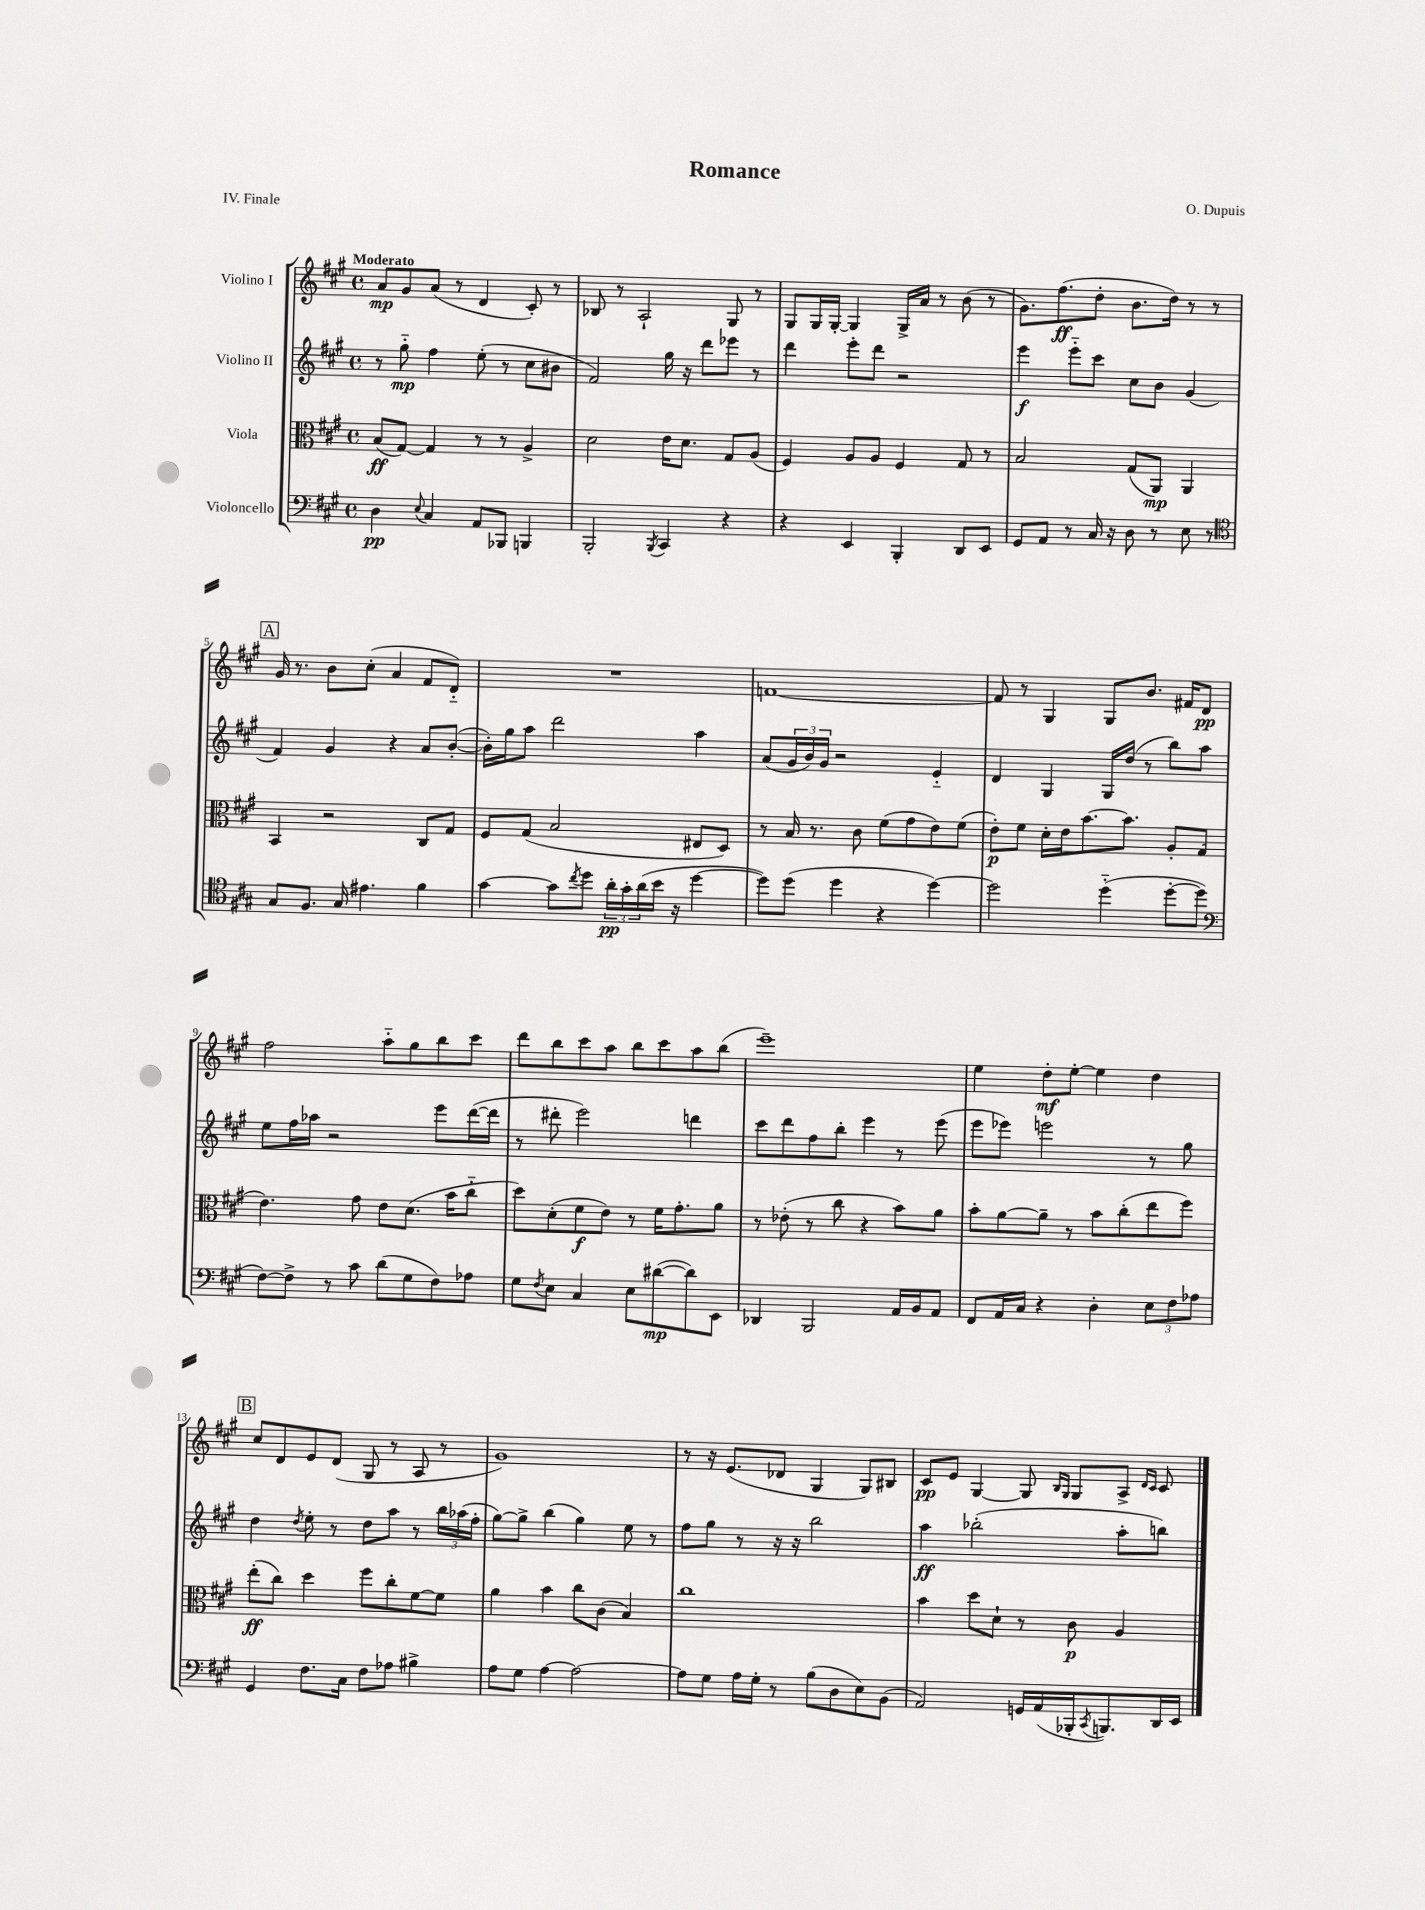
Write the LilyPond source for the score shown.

\header { title = "Romance" composer = "O. Dupuis" piece = "IV. Finale" }
<<
\new StaffGroup <<
\new Staff = "s0" \with { instrumentName = "Violino I" } {
    \clef treble \key a \major \defaultTimeSignature \time 4/4 \tempo "Moderato"
    a'8\mp gis'8 a'8( r8 d'4 cis'8-.) r8 |
    bes8 r8 a2-! gis8 r8 |
    gis8 gis16 gis16~-. gis4 gis16-> a'16 r8 b'8( r8 |
    gis'8.) fis''8.\ff( d''8-. b'8. d''16) r8 r8 |
    \mark \markup { \box "A" } gis'16 r8. b'8 cis''8-.( a'4 fis'8 d'8-_) |
    R1 |
    f'1~ |
    f'8 r8 gis4 gis8 b'8. fis'16 d'8\pp |
    fis''2 a''8-_ gis''8 b''8 cis'''8 |
    d'''8 b''8 cis'''8 a''8 b''8 cis'''8 a''8 b''8( |
    e'''1--) |
    e''4 d''8-.\mf e''8~-. e''4 d''4 |
    \mark \markup { \box "B" } cis''8 d'8 e'8 d'8( gis8 r8 a8 r8 |
    gis'1) |
    r8 r16 e'8.( des'8 gis4 gis8) bis8 |
    cis'8\pp e'8 gis4~ gis8 \grace { b16 gis16 } gis8 a8-> \grace { d'16 cis'16 } cis'8 \bar "|." |
}
\new Staff = "s1" \with { instrumentName = "Violino II" } {
    \clef treble \key a \major \defaultTimeSignature \time 4/4
    r8 gis''8-_\mp fis''4 e''8-.( r8 cis''8 bis'8 |
    fis'2) gis''16 r16 d'''8 ees'''8 r8 |
    d'''4 e'''8-. d'''8 r2 |
    e'''4\f e'''8-_ cis'''8 cis''8 b'8 gis'4( |
    \mark \markup { \box "A" } fis'4) gis'4 r4 a'8 b'8~-.( |
    b'16-.) gis''16 a''8 d'''2 a''4 |
    a'8( \tuplet 3/2 { gis'16 b'16) gis'16 } r2 e'4-_ |
    d'4 gis4 gis16 d''16( r8 b''8) a''8 |
    e''8 fis''16 aes''16 r2 e'''8 d'''16~( d'''16 |
    r8 dis'''8-. e'''2) d'''4 |
    cis'''8 d'''8 fis''8 b''8-. e'''4 r8 e'''8( |
    e'''8 ees'''8) e'''2 r8 gis''8 |
    \mark \markup { \box "B" } d''4 \acciaccatura { d''8 } e''8-. r8 d''8 a''8 r8 \tuplet 3/2 { b''16 aes''16( fis''16-. } |
    gis''8~) gis''8-> b''4( gis''4) e''8 r8 |
    fis''8 gis''8 r8 r16 r16 b''2 |
    a''4\ff bes''2-.( a''8-. b''8) \bar "|." |
}
\new Staff = "s2" \with { instrumentName = "Viola" } {
    \clef alto \key a \major \defaultTimeSignature \time 4/4
    b8\ff( gis8~) gis4 r8 r8 a4-> |
    d'2 e'16 d'8. gis8 a8( |
    fis4) a8 a8 fis4 gis8 r8 |
    b2 gis8( a,8\mp) a,4 |
    \mark \markup { \box "A" } b,4 r2 cis8 gis8 |
    fis8 gis8( b2 eis8 d8) |
    r8 b16 r8. cis'8 fis'8( gis'8 e'8) fis'8( |
    e'8-.\p) fis'8 d'16-. e'16 b'8.~ b'8. a8-. gis8( |
    e'4.) gis'8 e'8 d'8.( b'16 cis''8-_ |
    d''8) d'8-.( fis'8\f e'8) r8 fis'16 gis'8.-. a'8 |
    r8 ees'8-.( r8 cis''8 r4 b'8) a'8 |
    b'8-. a'8~ a'8-- r8 b'8 cis''8-.( e''8 fis''8) |
    \mark \markup { \box "B" } e''8-.\ff( cis''8) d''4 fis''8 cis''8-. fis'8~ fis'8 |
    a'4 b'4 cis''8 cis'8( b4) |
    cis''1 |
    b'4 d''8 d'8-! r8 cis'8\p a4 \bar "|." |
}
\new Staff = "s3" \with { instrumentName = "Violoncello" } {
    \clef bass \key a \major \defaultTimeSignature \time 4/4
    d4\pp \appoggiatura { e8 } cis4 a,8 bes,,8 b,,4 |
    b,,2-. \acciaccatura { b,,8 } cis,4 r4 |
    r4 e,4 b,,4-. d,8 e,8 |
    gis,8 a,8 r8 cis16 r16 d8 r8 e8 r8 |
    \mark \markup { \box "A" } \clef tenor gis8 fis8. gis16 eis'4. fis'4 |
    gis'4~ gis'8 \acciaccatura { cis''8 } d''8 \tuplet 3/2 { a'16-.\pp gis'16-. a'16( } b'16 r16 d''4~ |
    d''8) d''8( d''4 r4 d''4~) |
    d''2 d''4-_( d''8~-. d''8 |
    \clef bass fis8~) fis8-> r8 cis'8 d'8( gis8 fis8) aes8 |
    gis8 \acciaccatura { fis8 } e8 cis4 e8 dis'8~\mp( dis'8) e,8 |
    des,4 b,,2 a,16 b,16 a,8 |
    fis,8 a,16 cis16 r4 d4-. \tuplet 3/2 { e8 fis8 aes8 } |
    \mark \markup { \box "B" } gis,4 fis8. cis16 fis8 aes8 bis4-> |
    a8 gis8 a4~ a2~ |
    a8 gis8 a16 gis16-. r8 b8( d8 e8) b,8( |
    a,2) g,16 a,16( bes,,16-. \acciaccatura { cis,8 } b,,8.) d,16 e,16 \bar "|." |
}
>>
>>
